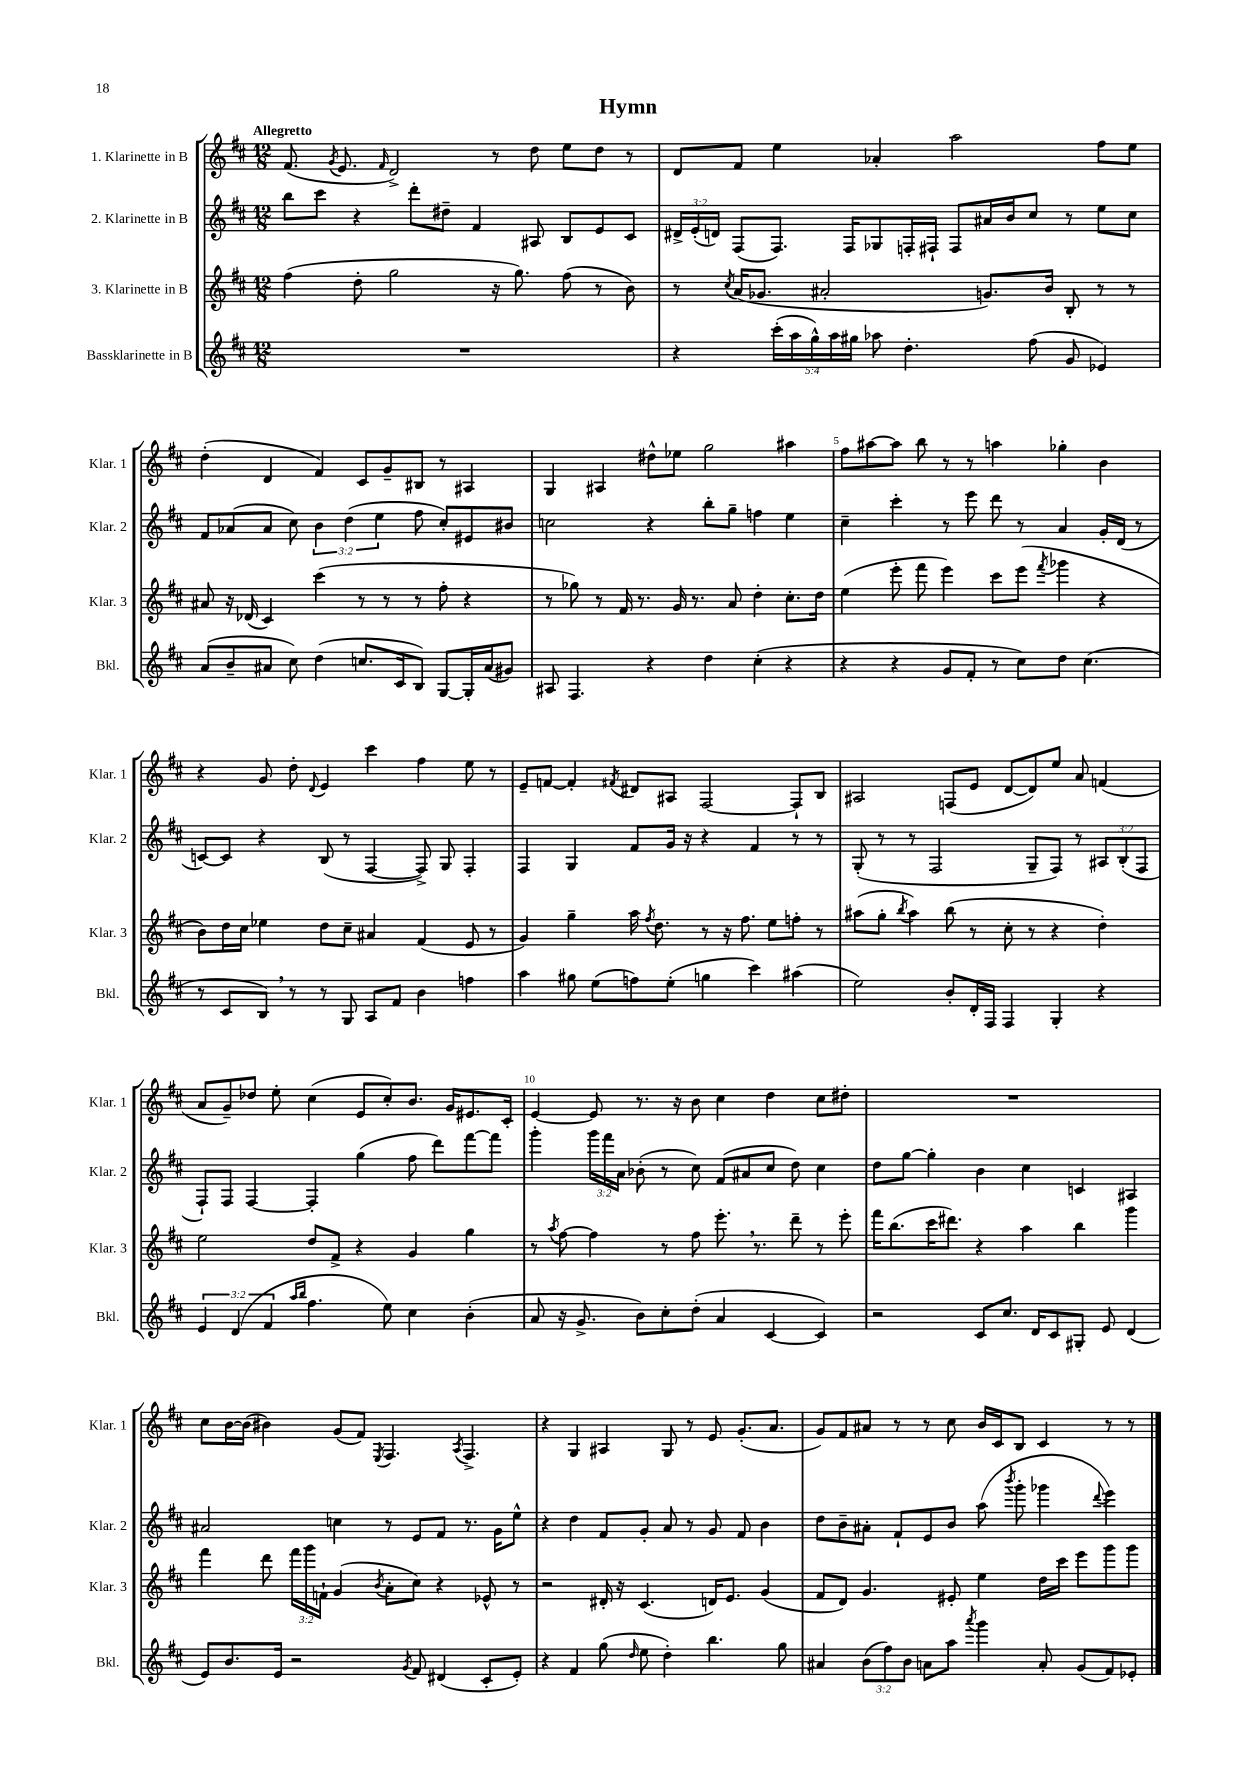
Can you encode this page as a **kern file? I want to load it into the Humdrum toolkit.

**kern	**kern	**kern	**kern
*staff4	*staff3	*staff2	*staff1
*clefG2	*clefG2	*clefG2	*clefG2
*k[f#c#]	*k[f#c#]	*k[f#c#]	*k[f#c#]
*M12/8	*M12/8	*M12/8	*M12/8
1.r	(4ff#	8bb	(8.f#
.	.	8ccc#	.
.	.	.	8qg
.	.	.	8.e
.	8dd'	4r	.
.	.	.	16qqf#
.	2gg	.	2d^)
.	.	8ddd'	.
.	.	8dd#~	.
.	.	4f#	.
.	16r	.	8r
.	8.gg)	.	.
.	.	8A#	8dd
.	(8ff#	8B	8ee
.	8r	8e	8dd
.	8b)	8c#	8r
=	=	=	=
4r	8r	24d#^	8d
.	.	(24e'	.
.	.	24d)	.
.	8qcc#	.	.
.	(16a	(8F#	8f#
.	8.g-	.	.
(20ccc#'	.	8.F#)	4ee
20aa	.	.	.
20gg^^)	.	.	.
.	2a#'	.	.
20aa	.	.	.
.	.	16F#	.
20gg#	.	.	.
8aa-	.	8G-	4a-'
4.dd'	.	16F'	.
.	.	16F#`	.
.	.	8F#	2aa
.	8.g)	16a#	.
.	.	16b	.
(8ff#	.	8cc#	.
.	16b	.	.
8g	8B'	8r	.
4e-)	8r	8ee	8ff#
.	8r	8cc#	8ee
=	=	=	=
(8a	8a#	8f#	(4dd'
8b~	16r	(8a-	.
.	(16d-	.	.
8a#	4c#)	8a-	4d
8cc#)	.	8cc#)	.
(4dd	(4ccc#	6b	4f#)
.	.	(6dd	.
8.cc	8r	.	8c#
.	.	6ee	.
.	8r	.	8g~
16c#	.	.	.
8B)	8r	8ff#	8B#
[8G	8ff#'	8cc#')	8r
16G']	4r	8e#	4A#
(16a#	.	.	.
8g#)	.	8b#	.
=	=	=	=
8A#	8r	2cc	4G
4.F#	8gg-)	.	.
.	8r	.	4A#
.	16f#	.	.
.	8.r	.	.
4r	.	4r	8dd#^^
.	16g	.	8ee-
.	8.r	.	.
4dd	.	8bb'	2gg
.	8a	8gg~	.
(4cc#'	4dd'	4ff	.
4r	8.cc#'	4ee	4aa#
.	16dd	.	.
=	=	=	=
4r	(4ee	4cc#~	8ff#
.	.	.	[8aa#
4r	8eee'	4ccc#'	8aa#]
.	8fff#	.	8bb
8g	4eee)	8r	8r
8f#'	.	8eee	8r
8r	8ccc#	8ddd	4aa
8cc#)	(8eee	8r	.
.	8qfff#	.	.
8dd	4ggg-	4a	4gg-'
(4.cc#	.	.	.
.	4r	16g'	4b
.	.	(16d	.
.	.	8r	.
=	=	=	=
8r	8b)	[8c)	4r
8c#	16dd	8c]	.
.	16cc#	.	.
8B)	4ee-	4r	8g
8r	.	.	8dd'
.	.	.	8qqd
8r	8dd	(8B	4e
8G	8cc#~	8r	.
8A	4a#	[4F#	4ccc#
8f#	.	.	.
4b	(4f#	8F#^])	4ff#
.	.	8G	.
4ff	8e	4F#'	8ee
.	8r	.	8r
=	=	=	=
4aa	4g)	4F#	8e~
.	.	.	[8f
8gg#	4gg~	4G	4f']
(8ee	.	.	.
.	.	.	8qf#
8ff)	16aa	8f#	8d#
.	8qff#	.	.
.	8.dd	.	.
(8ee'	.	16g	8A#
.	.	16r	.
4gg	8r	4r	[2F#
.	16r	.	.
.	8.ff#	.	.
4ccc#)	.	4f#	.
.	8ee	.	.
(4aa#	8ff'	8r	8F#`]
.	8r	8r	8B
=	=	=	=
2ee)	(8aa#	(8G'	2A#
.	8gg'	8r	.
.	8qbb	.	.
.	4aa#)	8r	.
.	.	2F#	.
8b'	(8bb	.	(8F
16d'	8r	.	8e
16F#	.	.	.
4F#	8cc#'	.	[8d
.	8r	8G~	8d])
4G'	4r	8F#)	8ee
.	.	8r	8a
4r	4dd')	12A#	(4f
.	.	(12B'	.
.	.	12F#	.
=	=	=	=
6e	2ee	8F#`)	8a
.	.	8F#	8g~)
(6d	.	.	.
.	.	[4F#	8dd-
6f#	.	.	.
.	.	.	8ee'
16qqaa	.	.	.
16qqbb	.	.	.
4.ff#	8dd	4F#']	(4cc#
.	8f#^	.	.
.	4r	(4gg	8e
8ee)	.	.	8cc#')
4cc#	4g	8ff#	8.b
.	.	8ddd)	.
.	.	.	16g
(4b'	4gg	[8fff#	8.e#
.	.	8fff#]	.
.	.	.	16c#'
=	=	=	=
8a	8r	4ggg'	[4e
.	8qaa	.	.
16r	[8ff#	.	.
8.g^	.	.	.
.	4ff#]	24ggg	8e]
.	.	24fff#	.
.	.	24a	.
8b)	.	(8b-'	8.r
8cc#'	8r	8r	.
.	.	.	16r
(8dd'	8ff#	8cc#)	8b
4a	8.eee'	(8f#	4cc#
.	.	8a#	.
.	8.r	.	.
[4c#	.	8cc#	4dd
.	8ddd~	8dd)	.
4c#])	8r	4cc#	8cc#
.	8eee'	.	8dd#'
=	=	=	=
2r	16fff#	8dd	1.r
.	(8.bb	.	.
.	.	[8gg	.
.	16ccc#	4gg']	.
.	8.ddd#)	.	.
8c#	4r	4b	.
8.cc#	.	.	.
.	4aa	4cc#	.
16d	.	.	.
8c#	.	.	.
8G#'	4bb	4c	.
8e	.	.	.
(4d	4ggg	4A#	.
=	=	=	=
8e)	4fff#	2a#	8cc#
8.b	.	.	[16b
.	.	.	(16b]
.	8ddd	.	4b#)
16e	.	.	.
2r	24fff#	.	.
.	24ggg	.	.
.	24f`	.	.
.	(4g	4cc	(8g
.	.	.	8f#)
.	8qb	.	8qE
.	8a'	8r	4.F#
8qg	.	.	.
8f#	8cc#)	8e	.
(4d#	4r	8f#	.
.	.	.	8qA
.	.	8.r	4.F#^
8c#'	8e-^^	.	.
.	.	16g	.
8e')	8r	8ee^^	.
=	=	=	=
4r	2r	4r	4r
4f#	.	4dd	4G
(8gg	16d#'	8f#	4A#
.	16r	.	.
16qqdd	.	.	.
8ee	(4.c#	8g'	.
4dd')	.	8a	8G
.	.	8r	8r
4.bb	16d)	8g	8e
.	8.e	.	.
.	.	8f#	(8.g'
.	(4g	4b	.
.	.	.	8.a
8gg	.	.	.
=	=	=	=
4a#	8f#	8dd	8g)
.	8d)	8b~	8f#
(12b	4.g	8a#'	8a#
12ff#)	.	.	.
.	.	8f#`	8r
12b	.	.	.
8a	.	8e	8r
8aa	8e#'	8b	8cc#
8qaaa	.	.	.
4ggg	4ee	(8aa	16b
.	.	.	16c#
.	.	8qbbb	.
.	.	8ggg'	8B
8a'	16dd	4ggg-	4c#
.	16ccc#	.	.
(8g	8eee	.	.
.	.	8qqddd	.
8f#)	8ggg	4eee)	8r
8e-'	8ggg	.	8r
==	==	==	==
*-	*-	*-	*-
